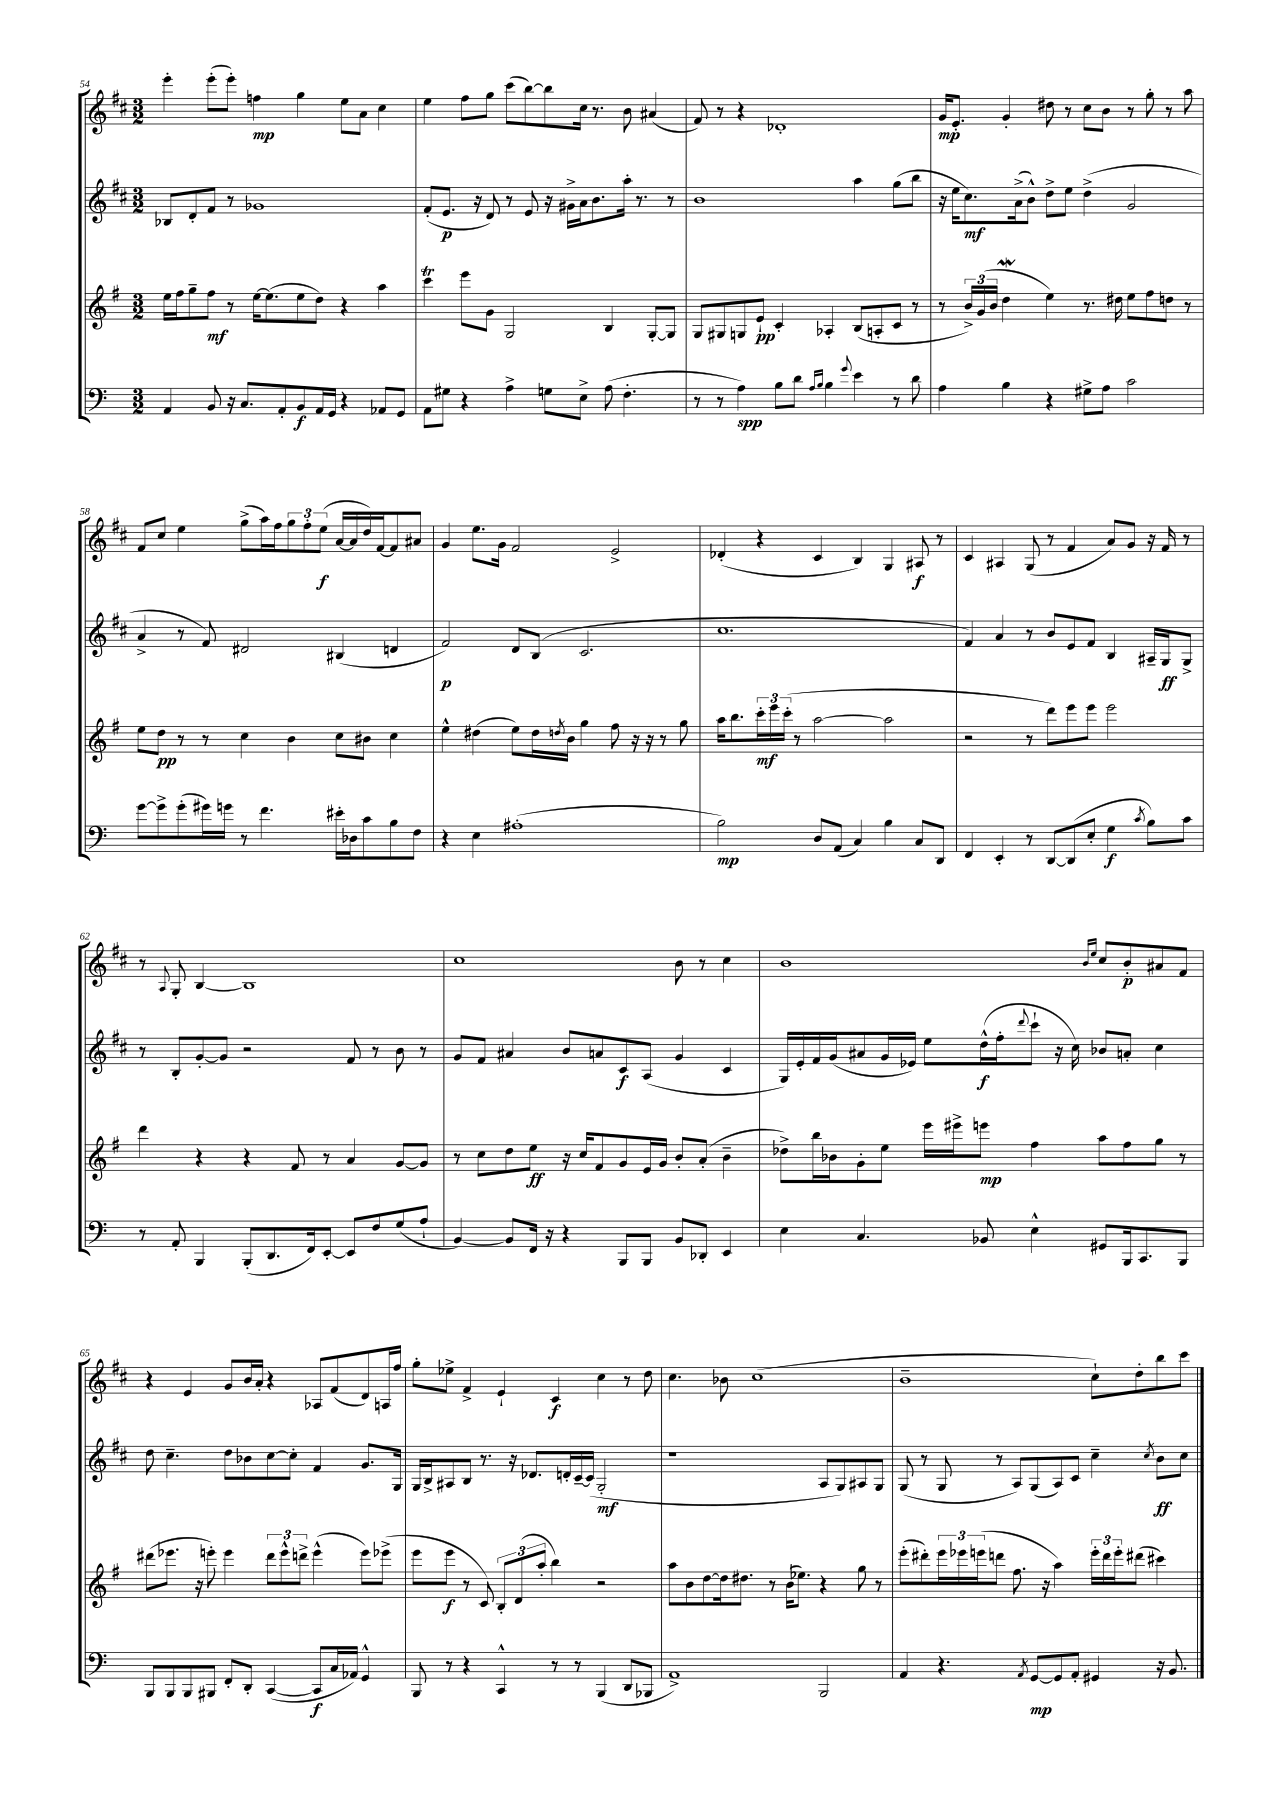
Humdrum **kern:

**kern	**dynam	**kern	**dynam	**kern	**dynam	**kern	**dynam
*part4	*part4	*part3	*part3	*part2	*part2	*part1	*part1
*staff4	*staff4	*staff3	*staff3	*staff2	*staff2	*staff1	*staff1
*clefF4	*	*clefG2	*	*clefG2	*	*clefG2	*
*k[]	*	*k[f#]	*	*k[f#c#]	*	*k[f#c#]	*
*M3/2	*	*M3/2	*	*M3/2	*	*M3/2	*
=54	=54	=54	=54	=54	=54	=54	=54
4AA/	.	16ee\LL	.	8B-X/L	.	4eee'\	.
.	.	16ff#\J	.	.	.	.	.
.	.	8gg~\	.	8d'/	.	.	.
8BB/	.	8ff#\J	mf	8f#/J	.	(8eee'\L	.
16r	.	8r	.	8r	.	8eee'\J)	.
8.C/L	.	.	.	.	.	.	.
.	.	[16ee\KL	.	1g-X	.	4ffn\	mp
.	.	(8.ee\]	.	.	.	.	.
8AA'/	.	.	.	.	.	.	.
8BB/	f	8ee\	.	.	.	4gg\	.
16AA/L	.	8dd\J)	.	.	.	.	.
16GG/JJ	.	.	.	.	.	.	.
4r	.	4r	.	.	.	8ee\L	.
.	.	.	.	.	.	8a\J	.
8AA-X/L	.	4aa\	.	.	.	4cc#\	.
8GG/J	.	.	.	.	.	.	.
=55	=55	=55	=55	=55	=55	=55	=55
8AA\L	.	4cccT\	.	(8f#'/L	.	4ee\	.
8G#X\J	.	.	.	8.e/J	p	.	.
4r	.	8eee\L	.	.	.	8ff#\L	.
.	.	.	.	16r	.	.	.
.	.	8g\J	.	8d/)	.	8gg\J	.
4A^\	.	2G/	.	8r	.	(8ccc#\L	.
.	.	.	.	8e/	.	[8bb\)	.
8Gn\L	.	.	.	16r	.	8bb\]	.
.	.	.	.	16g#X^\LL	.	.	.
8E^\J	.	.	.	16a\J	.	16cc#\Jk	.
.	.	.	.	8.b\	.	8.r	.
(8A\	.	4B/	.	.	.	.	.
4.F'\	.	.	.	16aa'\Jk	.	8b\	.
.	.	.	.	8.r	.	.	.
.	.	[8G'/L	.	.	.	(4a#X/	.
.	.	8G/J]	.	8r	.	.	.
=56	=56	=56	=56	=56	=56	=56	=56
8r	.	8G/L	.	1b	.	8f#/)	.
8r	.	8G#X/	.	.	.	8r	.
4A\)	spp	8Gn/	.	.	.	4r	.
.	.	8e`/J	pp	.	.	.	.
8B\L	.	4c'/	.	.	.	1d-X'	.
8d\J	.	.	.	.	.	.	.
16qqA/LL	.	.	.	.	.	.	.
16qqB/JJ	.	.	.	.	.	.	.
4B\	.	4A-X'/	.	.	.	.	.
8qqg/	.	.	.	.	.	.	.
4e\	.	(8B/L	.	4aa\	.	.	.
.	.	8An'/	.	.	.	.	.
8r	.	8c/J	.	(8gg\L	.	.	.
8d\	.	8r	.	8bb\J	.	.	.
=57	=57	=57	=57	=57	=57	=57	=57
4A\	.	8r	.	16r	.	16g/KL	mp
.	.	.	.	16ee\KL	.	8.e'/J	.
.	.	24b^/LL)	.	8.cc#\)	mf	.	.
.	.	(24g/	.	.	.	.	.
.	.	24b/JJ	.	.	.	.	.
4B\	.	4ddW\	.	.	.	4g'/	.
.	.	.	.	(16a^\k	.	.	.
.	.	.	.	8b^^\J)	.	.	.
4r	.	4ee\)	.	8dd^\L	.	8dd#X\	.
.	.	.	.	8ee\J	.	8r	.
8G#X^\L	.	8.r	.	(4dd^\	.	8cc#\L	.
8A\J	.	.	.	.	.	8b\J	.
.	.	16dd#X\	.	.	.	.	.
2c\	.	8ee\L	.	2g/	.	8r	.
.	.	8ff#\	.	.	.	8gg'\	.
.	.	8ddn\J	.	.	.	8r	.
.	.	8r	.	.	.	8aa\	.
!!LO:LB:g=z
=58	=58	=58	=58	=58	=58	=58	=58
[8g\L	.	8ee\L	.	4a^/	.	8f#/L	.
8g^\]	.	8dd\J	pp	.	.	8cc#/J	.
(8g'\	.	8r	.	8r	.	4ee\	.
16g#X\L)	.	8r	.	8f#/)	.	.	.
16gn\JJ	.	.	.	.	.	.	.
8r	.	4cc\	.	2d#X/	.	(8gg^\L	.
4.f\	.	.	.	.	.	16aa\L)	.
.	.	.	.	.	.	16ff#\J	.
.	.	4b\	.	.	.	12gg\	.
.	.	.	.	.	.	12ff#'\	.
.	.	.	.	.	.	(12ee\J	f
16e#X'\LL	.	8cc\L	.	(4B#X/	.	[16a/LL	.
16D-X\J	.	.	.	.	.	16a/]	.
8c\	.	8b#X\J	.	.	.	16dd/)	.
.	.	.	.	.	.	[16f#/J	.
8B\	.	4cc\	.	4dn/	.	8f#/]	.
8F\J	.	.	.	.	.	8a#X/J	.
=59	=59	=59	=59	=59	=59	=59	=59
4r	.	4ee^^\	.	2f#/)	p	4g/	.
4E\	.	(4dd#X\	.	.	.	8.ee\L	.
.	.	.	.	.	.	16g\Jk	.
(1A#X'	.	8ee\L)	.	8d/L	.	2f#/	.
.	.	16dd#\L	.	(8B/J	.	.	.
.	.	8qddn/	.	.	.	.	.
.	.	16b\JJ	.	.	.	.	.
.	.	4gg\	.	2.c#/	.	.	.
.	.	8ff#\	.	.	.	2e^/	.
.	.	16r	.	.	.	.	.
.	.	16r	.	.	.	.	.
.	.	8r	.	.	.	.	.
.	.	8gg\	.	.	.	.	.
=60	=60	=60	=60	=60	=60	=60	=60
2B\)	mp	16aa\KL	.	1.cc#	.	(4d-X'/	.
.	.	8.bb\	.	.	.	.	.
.	.	24ccc'\L	mf	.	.	4r	.
.	.	24eee\	.	.	.	.	.
.	.	(24ccc'\JJ	.	.	.	.	.
.	.	8r	.	.	.	.	.
8D/L	.	[2aa\	.	.	.	4c#/	.
(8AA/J	.	.	.	.	.	.	.
4C/)	.	.	.	.	.	4B/)	.
4B\	.	2aa\]	.	.	.	4G/	.
8C/L	.	.	.	.	.	8A#X/	f
8DD/J	.	.	.	.	.	8r	.
=61	=61	=61	=61	=61	=61	=61	=61
4FF/	.	2r	.	4f#/)	.	4c#/	.
4EE'/	.	.	.	4a/	.	4A#X/	.
8r	.	8r	.	8r	.	(8G/	.
[8DD/L	.	8ddd\L)	.	8b/L	.	8r	.
(8DD/]	.	8eee\	.	8e/	.	4f#/	.
8E'/J	.	8eee\J	.	8f#/J	.	.	.
4G\	f	2eee\	.	4B/	.	8a/L)	.
.	.	.	.	.	.	8g/J	.
8qc/	.	.	.	.	.	.	.
8B\L)	.	.	.	16A#X~/LL	.	16r	.
.	.	.	.	16G/J	ff	16f#/	.
8c\J	.	.	.	8G^/J	.	8r	.
!!LO:LB:g=z
=62	=62	=62	=62	=62	=62	=62	=62
8r	.	4ddd\	.	8r	.	8r	.
.	.	.	.	.	.	8qqA/	.
8AA'/	.	.	.	8B'/L	.	8G'/	.
4BBB/	.	4r	.	[8g'/	.	[4B/	.
.	.	.	.	8g/J]	.	.	.
(8BBB'/L	.	4r	.	2r	.	1B]	.
8.DD/	.	.	.	.	.	.	.
.	.	8f#/	.	.	.	.	.
16FF/k)	.	.	.	.	.	.	.
[8EE'/J	.	8r	.	.	.	.	.
8EE/L]	.	4a/	.	8f#/	.	.	.
8F/	.	.	.	8r	.	.	.
(8G/	.	[8g/L	.	8b\	.	.	.
8A`/J	.	8g/J]	.	8r	.	.	.
=63	=63	=63	=63	=63	=63	=63	=63
[4BB/)	.	8r	.	8g/L	.	1cc#	.
.	.	8cc\L	.	8f#/J	.	.	.
8BB/L]	.	8dd\	.	4a#X/	.	.	.
16FF/Jk	.	8ee\J	ff	.	.	.	.
16r	.	.	.	.	.	.	.
4r	.	16r	.	8b/L	.	.	.
.	.	16cc/KL	.	.	.	.	.
.	.	8f#/	.	8an/	.	.	.
8BBB/L	.	8g/	.	8c#/	f	.	.
8BBB/J	.	16e/L	.	(8A/J	.	.	.
.	.	16g/JJ	.	.	.	.	.
8BB/L	.	8b'/L	.	4g/	.	8b\	.
8DD-X'/J	.	(8a'/J	.	.	.	8r	.
4EE/	.	4b~\	.	4c#/	.	4cc#\	.
=64	=64	=64	=64	=64	=64	=64	=64
4E\	.	8dd-X^\L)	.	16G/LL)	.	1b	.
.	.	.	.	16e'/	.	.	.
.	.	16bb\L	.	16f#/	.	.	.
.	.	16b-X\J	.	(16g/J	.	.	.
4.C/	.	8g'\	.	8a#X/	.	.	.
.	.	8ee\J	.	16g/L	.	.	.
.	.	.	.	16e-X/JJ)	.	.	.
.	.	16eee\LL	.	8ee\L	.	.	.
.	.	16eee#X^\J	.	.	.	.	.
8BB-X/	.	8eeen\J	mp	(16dd^^\L	f	.	.
.	.	.	.	16ff#'\J	.	.	.
.	.	.	.	8qqddd/	.	.	.
4E^^\	.	4ff#\	.	8ccc#`\J	.	.	.
.	.	.	.	16r	.	.	.
.	.	.	.	16cc#\)	.	.	.
.	.	.	.	.	.	16qqb/LL	.
.	.	.	.	.	.	16qqee/JJ	.
8GG#X/L	.	8aa\L	.	8b-X/L	.	8cc#/L	.
16BBB/k	.	8ff#\	.	8an'/J	.	8b'/	p
8.CC/	.	.	.	.	.	.	.
.	.	8gg\J	.	4cc#\	.	8a#X/	.
8BBB/J	.	8r	.	.	.	8f#/J	.
!!LO:LB:g=z
=65	=65	=65	=65	=65	=65	=65	=65
8BBB/L	.	(8ddd#X\L	.	8dd\	.	4r	.
8BBB/	.	8.eee-X\J	.	4.cc#~\	.	.	.
8BBB/	.	.	.	.	.	4e/	.
.	.	16r	.	.	.	.	.
8BBB#X/J	.	8eeen'\)	.	.	.	.	.
8FF'/L	.	4eee\	.	8dd\L	.	8g/L	.
8DD'/J	.	.	.	8b-X\	.	16b/L	.
.	.	.	.	.	.	16a'/JJ	.
([4CC/	.	12ddd#\L	.	[8cc#\	.	4r	.
.	.	12eee^^\	.	.	.	.	.
.	.	.	.	8cc#'\J]	.	.	.
.	.	12dddn^\J	.	.	.	.	.
8CC/L]	f	(4eee^^\	.	4f#/	.	8A-X/L	.
16C/L	.	.	.	.	.	(8f#/	.
16AA-X/JJ)	.	.	.	.	.	.	.
4GG^^/	.	8eee\L)	.	8.g/L	.	8d/)	.
.	.	(8eee-X^\J	.	.	.	16An/L	.
.	.	.	.	16G/Jk	.	16ff#/JJ	.
=66	=66	=66	=66	=66	=66	=66	=66
8BBB/	.	8eee\L	.	16G/LL	.	8gg'\L	.
.	.	.	.	16B^/J	.	.	.
8r	.	8eee\J	f	8A#X/	.	8ee-X^\J	.
4r	.	8r	.	8B/J	.	4f#^/	.
.	.	8c/)	.	8.r	.	.	.
4CC^^/	.	12B'/L	.	.	.	4e`/	.
.	.	.	.	16r	.	.	.
.	.	(12d/	.	.	.	.	.
.	.	.	.	8.d-X/L	.	.	.
.	.	12aa'/J	.	.	.	.	.
8r	.	4bb\)	.	.	.	4c#/	f
.	.	.	.	16dn'/L	.	.	.
8r	.	.	.	[16c#~/	.	.	.
.	.	.	.	(16c#/JJ]	.	.	.
(4BBB/	.	2r	.	2G'/	mf	4cc#\	.
8DD/L	.	.	.	.	.	8r	.
8BBB-X/J	.	.	.	.	.	8dd\	.
=67	=67	=67	=67	=67	=67	=67	=67
1AA^)	.	8aa\L	.	1r	.	4.cc#\	.
.	.	8b\	.	.	.	.	.
.	.	[8dd\	.	.	.	.	.
.	.	16dd\k]	.	.	.	8b-X\	.
.	.	8.dd#X\J	.	.	.	.	.
.	.	.	.	.	.	(1cc#	.
.	.	8r	.	.	.	.	.
.	.	(16b\KL	.	.	.	.	.
.	.	8.ee-X\J)	.	.	.	.	.
2BBB/	.	4r	.	8A/L	.	.	.
.	.	.	.	8G/)	.	.	.
.	.	8gg\	.	8A#X/	.	.	.
.	.	8r	.	8G/J	.	.	.
=68	=68	=68	=68	=68	=68	=68	=68
4AA/	.	(8eee'\L	.	(8G/	.	1b~	.
.	.	8ddd#X'\)	.	8r	.	.	.
4.r	.	24eee\L	.	8G/	.	.	.
.	.	24eee-X\	.	.	.	.	.
.	.	(24eeen\J	.	.	.	.	.
.	.	8dddn\J	.	8r	.	.	.
.	.	8.ff#\	.	8A/L)	.	.	.
8qAA/	.	.	.	.	.	.	.
[8GG/L	mp	.	.	(8G/	.	.	.
.	.	16r	.	.	.	.	.
8GG/]	.	4aa\)	.	8A/)	.	.	.
8AA'/J	.	.	.	8c#/J	.	.	.
4GG#X/	.	24eee'\LL	.	4cc#~\	.	8cc#`\L)	.
.	.	24ddd\	.	.	.	.	.
.	.	24eee'\J	.	.	.	.	.
.	.	(8ddd#X\J	.	.	.	8dd'\	.
.	.	.	.	8qcc#/	.	.	.
16r	.	4ccc#X\)	.	8b\L	ff	8bb\	.
8.BB/	.	.	.	.	.	.	.
.	.	.	.	8cc#\J	.	8ccc#\J	.
==	==	==	==	==	==	==	==
*-	*-	*-	*-	*-	*-	*-	*-
